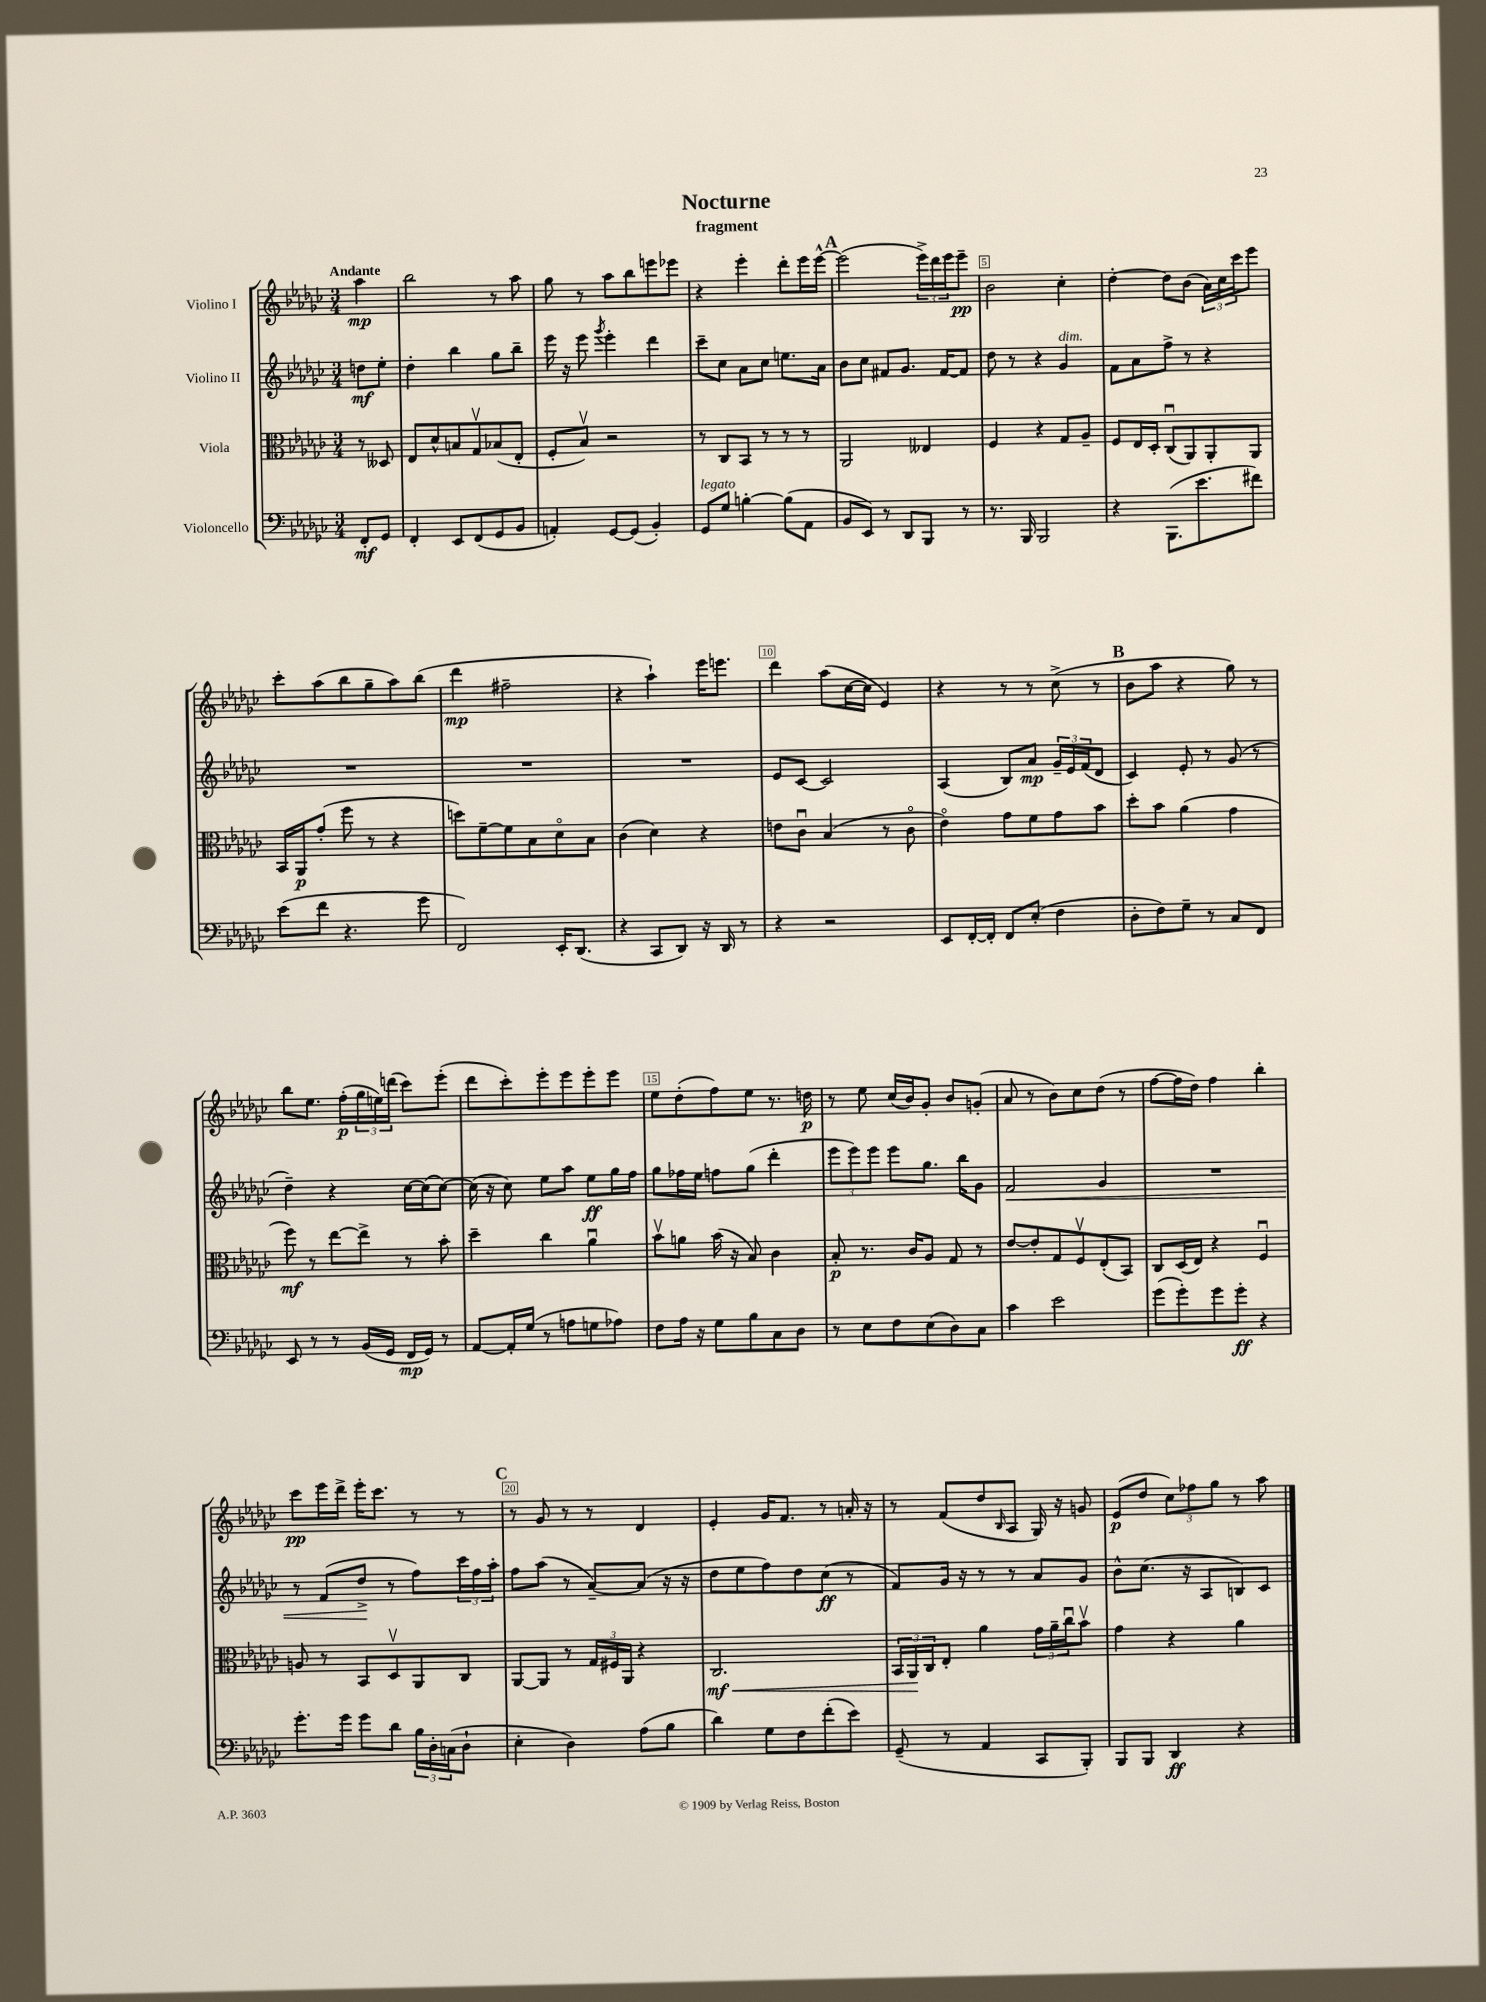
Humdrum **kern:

**kern	**kern	**kern	**kern
*staff4	*staff3	*staff2	*staff1
*clefF4	*clefC3	*clefG2	*clefG2
*k[b-e-a-d-g-c-]	*k[b-e-a-d-g-c-]	*k[b-e-a-d-g-c-]	*k[b-e-a-d-g-c-]
*M3/4	*M3/4	*M3/4	*M3/4
8FF'	8r	8dd	4aa-
8GG-	8D--	8ee-'	.
=	=	=	=
4FF'	8E-	4dd-'	2bb-
.	8d-^^	.	.
8EE-	8B	4bb-	.
(8FF	8G-v	.	.
8GG-	(8B-	8gg-	8r
8BB-	8E-'	8bb-~	8aa-
=	=	=	=
4AA')	8F'	16eee-	8gg-
.	.	16r	.
.	8B-v)	8eee-	8r
.	.	8qggg-	.
[8GG-	2r	4eee-'	8aa-
(8GG-]	.	.	8bb-
4BB-')	.	4ddd-	8eee
.	.	.	8eee-
=	=	=	=
8GG-	8r	8ccc-~	4r
8G-	8C-	8cc-	.
[4B'	8BB-	8a-	4eee-'
.	8r	8cc-	.
(8B]	8r	8.ee	8ddd-'
8AA-	8r	.	16eee-
.	.	16a-	[16eee-^^
=	=	=	=
8BB-	2AA-	8b-	(2eee-]
8EE-)	.	8cc-	.
8r	.	8f#	.
8DD-	.	8.g-	.
8BBB-	4E--	.	24eee-^)
.	.	.	24ddd-
.	.	[16f#	.
.	.	.	24eee-
8r	.	8f#]	8eee-~
=	=	=	=
8.r	4F	8dd-	2b-
.	.	8r	.
16BBB-	.	.	.
2BBB-	4r	4r	.
.	8G-	4g-	4cc-'
.	8A-~	.	.
=	=	=	=
4r	8F	8f	[4dd-'
.	16E-	8a-	.
.	16D-'	.	.
(8.BBB-	(8C-u	8ff^	8dd-]
.	8AA-)	8r	(8b-
8.e-	.	.	.
.	8AA-'	4r	24a-)
.	.	.	24cc-
.	.	.	24ccc-
8f#)	8AA-	.	8eee-
=	=	=	=
(8e-	16BB-	2.r	8ccc-'
.	16AA-	.	.
8f	(8g-'	.	(8aa-
4.r	8ff	.	8bb-
.	8r	.	8gg-~
.	4r	.	8aa-)
8g-	.	.	(8bb-
=	=	=	=
2FF)	8dd)	2.r	4ddd-
.	[8f~	.	.
.	8f]	.	2ff#~
.	8B-	.	.
16EE-'	8d-o	.	.
(8.DD-	.	.	.
.	8B-	.	.
=	=	=	=
4r	(4c-	2.r	4r
8CC-	4d-)	.	4aa-`)
8DD-)	.	.	.
16r	4r	.	16eee-
16DD-	.	.	8.eee
8r	.	.	.
=	=	=	=
4r	8e	8e-	4ddd-
.	8c-u	[8c-	.
2r	(4B-	2c-]	(8aa-
.	.	.	[16cc-
.	.	.	16cc-]
.	8r	.	4e-)
.	8c-o	.	.
=	=	=	=
8EE-	4e-o)	(4A-	4r
[16FF'	.	.	.
16FF']	.	.	.
8FF	8g-	8B-)	8r
(8E-'	8f	8a-	8r
4F	8g-	24g-~	(8cc-^
.	.	24e-	.
.	.	(24f	.
.	8b-	8d-	8r
=	=	=	=
8D-'	8dd-'	4c-)	8b-
8F)	8b-	.	8aa-
8G-~	(4a-	8e-'	4r
8r	.	8r	.
8C-	4g-	(8g-	8gg-)
8FF	.	8r	8r
=	=	=	=
8EE-	8ff)	4dd-~)	8bb-
8r	8r	.	8.ee-
8r	[8ee-	4r	.
.	.	.	(16ff'
(16BB-	8ee-^]	.	24gg-
.	.	.	24ee)
16GG-	.	.	.
.	.	.	(24ddd
16FF	8r	[16cc-	8ccc-)
16GG-)	.	(16cc-]	.
8r	8b-'	[8cc-)	(8eee-'
=	=	=	=
[8AA-	4dd-~	(16cc-]	8ddd-
.	.	16r	.
16AA-']	.	8cc-)	8ccc-')
(16G-	.	.	.
8r	4cc-	8ee-	8eee-'
8A	.	8aa-	8eee-
8G	4a-u	8ee-	8eee-'
8A-)	.	16gg-	8eee-
.	.	16ff	.
=	=	=	=
8F	8b-v	8gg-	8ee-
16A-	8a	16ff-	(8dd-'
16r	.	16ee-	.
8G-	(16b-	8ff	8ff)
.	16r	.	.
8B-	8B-)	(8gg-	8ee-
8C-	4c-	4ddd-'	8.r
8D-	.	.	.
.	.	.	16dd
=	=	=	=
8r	8B-'	12eee-	8r
.	.	12eee-)	.
8E-	8.r	.	8ee-
.	.	12eee-	.
8F	.	8eee-	(16cc-
.	16c-	.	16b-)
(8E-	8A-	8.gg-	8g-'
8D-)	8G-	.	8b-
.	.	16bb-	.
8C-	8r	8g-	(8g'
=	=	=	=
4c-	[8e-	2f	8a-
.	8e-']	.	8r
2e-	8G-	.	8b-)
.	8Fv	.	8cc-
.	(8E-'	4g-	(8dd-
.	8BB-)	.	8r
=	=	=	=
(8g-	8C-	2.r	[8ff
8g-')	(16D-	.	16ff]
.	16E-)	.	16dd-)
8g-	4r	.	4ff
8g-'	.	.	.
4r	4Fu	.	4bb-'
=	=	=	=
8.g-'	8A	8r	8ccc-
.	8r	(8f	16eee-
16g-	.	.	16ddd-^
8g-	8BB-	8dd-^	16eee-'
.	.	.	8.ccc-
8d-	8D-v	8r	.
24B-	8AA-	8ff)	8r
24D-'	.	.	.
(24C	.	.	.
8D-`	8C-	24ccc-	8r
.	.	24ff	.
.	.	24aa-'	.
=	=	=	=
4E-'	[8AA-	8ff	8r
.	8AA-]	(8aa-	8g-
4D-)	8r	8r	8r
.	24G-	[8a-~)	8r
.	24F#	.	.
.	24AA-	.	.
(8A-	4r	(8a-]	4d-
8B-	.	16r	.
.	.	16r	.
=	=	=	=
4d-)	2.C-	8dd-	4e-'
.	.	8ee-	.
8G-	.	8ff)	16g-
.	.	.	8.f
8F	.	8dd-	.
(8f'	.	(8cc-	8r
8e-)	.	8r	16a'
.	.	.	16r
=	=	=	=
(8GG-~	24BB-	8f)	8r
.	24AA-	.	.
.	24C-	.	.
8r	8E-'	16g-	(8f
.	.	16r	.
4AA-	4a-	8r	8dd-
.	.	.	16qqB-
.	.	8r	8A-
8CC-	24g-	8a-	16G-)
.	24a-~	.	.
.	.	.	16r
.	24cc-u	.	.
8BBB-')	8b-v	8g-	8g
=	=	=	=
8BBB-	4g-	8b-^^	(8e-
8BBB-	.	(8.cc-	8dd-
4DD-	4r	.	12cc-)
.	.	16r	.
.	.	.	12ff-
.	.	8A-	.
.	.	.	12gg-
4r	4a-	8B)	8r
.	.	8c-	8aa-
==	==	==	==
*-	*-	*-	*-
